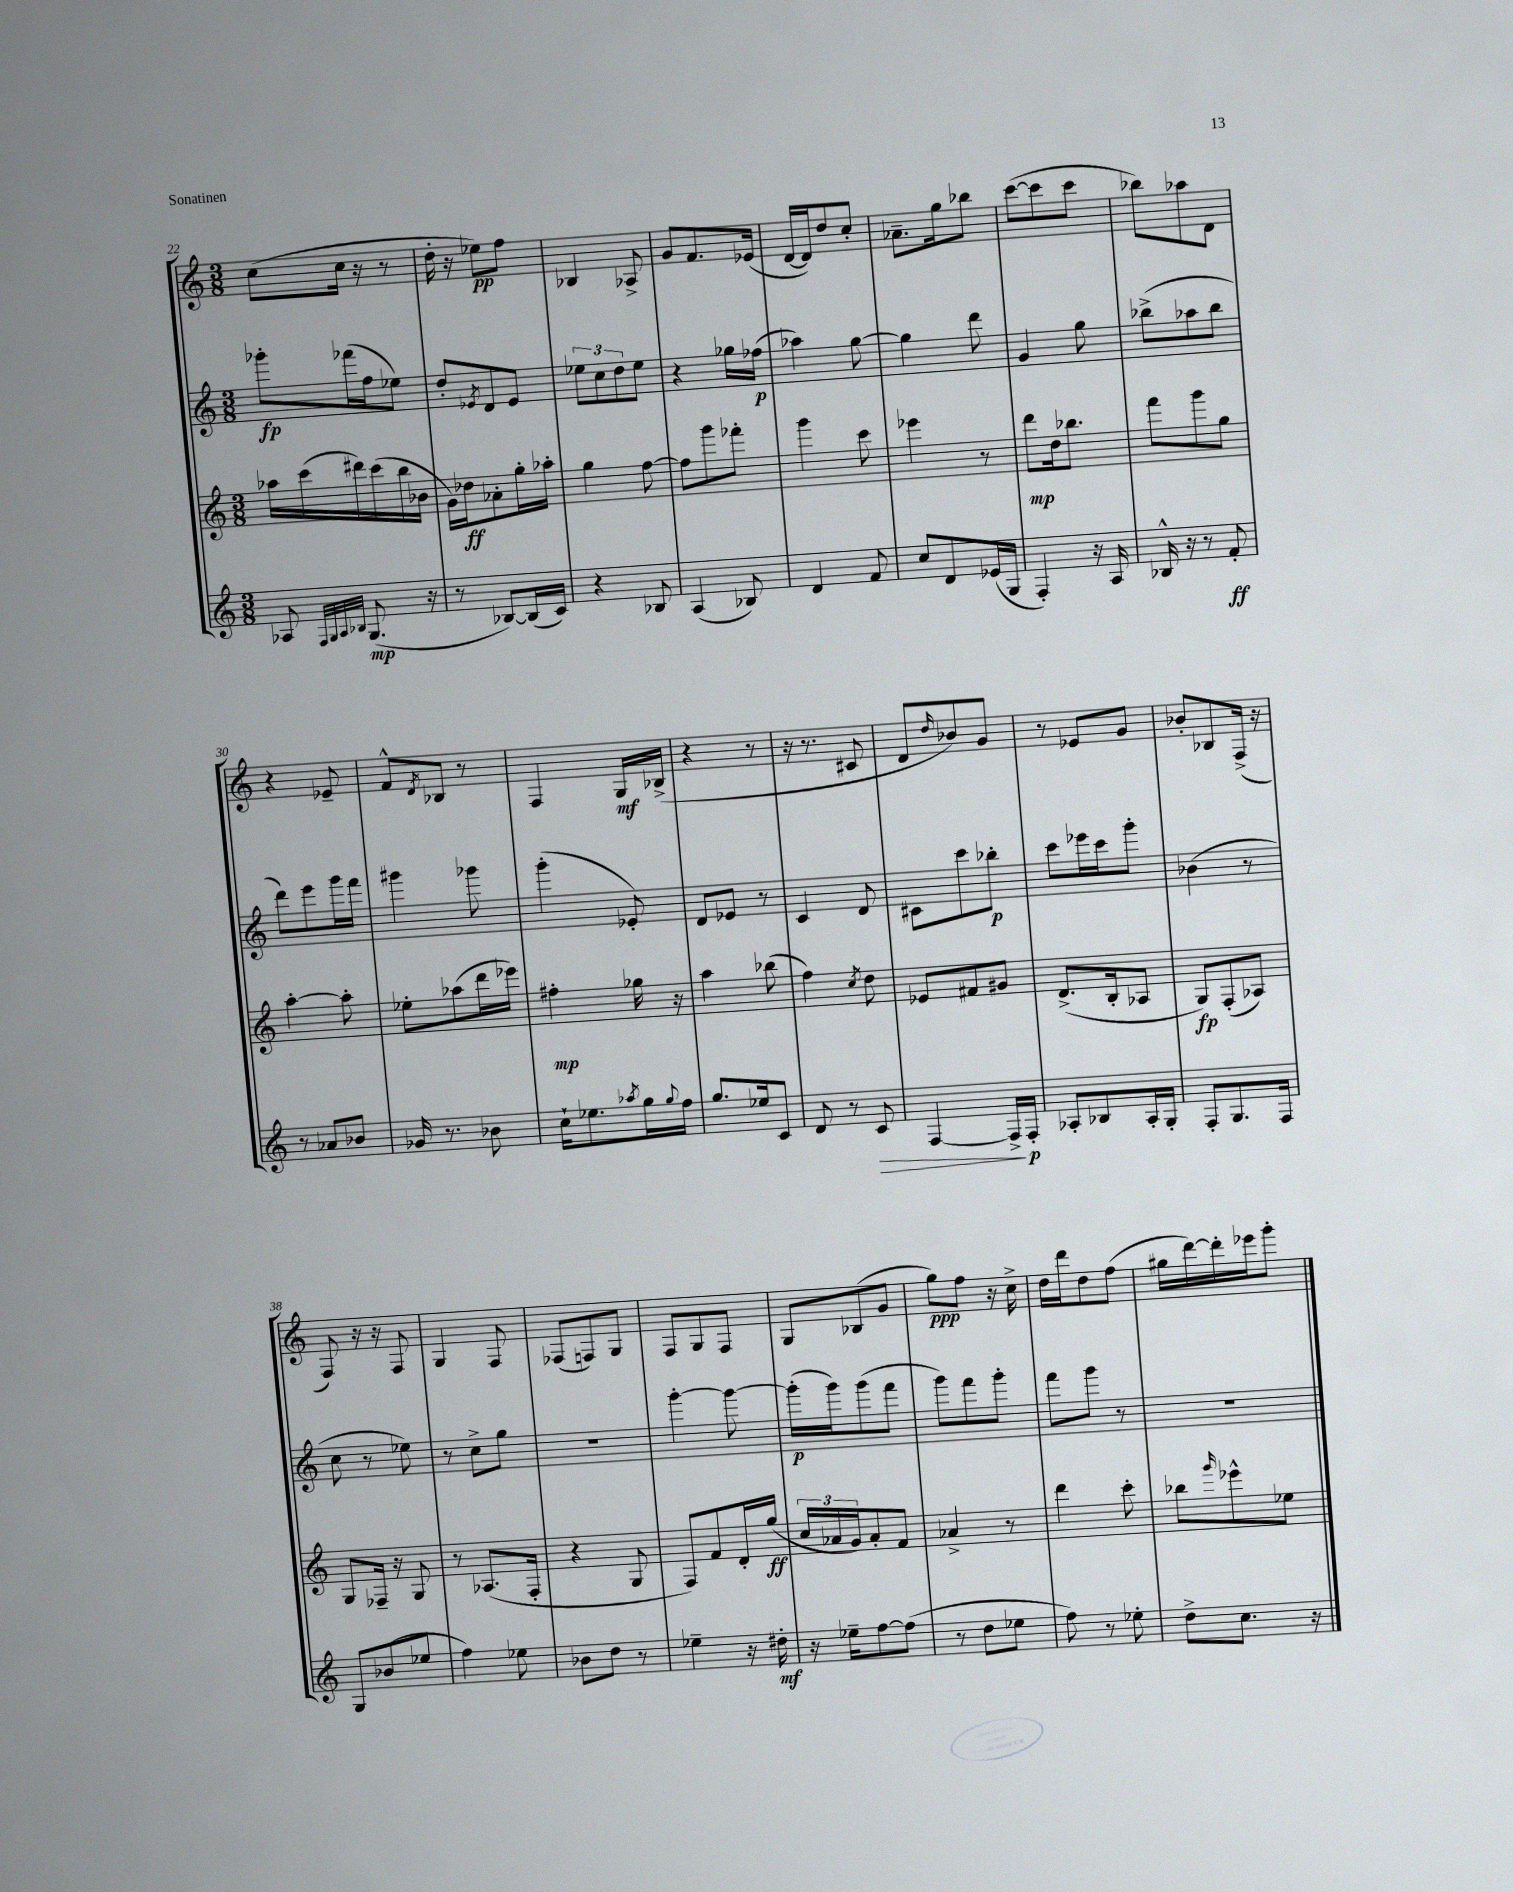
<<
\new StaffGroup <<
\new Staff = "s0" {
    \clef treble \key c \major \numericTimeSignature \time 3/8
    c''8( c''16 r16 r8 |
    d''16-. r16 ees''8\pp) f''8 |
    bes4 aes8-> |
    g'8 f'8. ees'16( |
    d'16~ d'16) d''8 c''8-. |
    aes'8.-- g''16 bes''8 |
    c'''8~( c'''8 c'''8 |
    bes''8) aes''8 d'8 |
    r4 ees'8-- |
    f'8-^ \acciaccatura { d'8 } bes8 r8 |
    f4 g16\mf bes16->( |
    r4 r8 |
    r16 r8. cis'8 |
    d'8 \grace { d''16 } bes'8) g'8 |
    r8 ees'8 g'8 |
    bes'8-. bes8 f16->( r16 |
    f8) r16 r16 f8 |
    g4 f8 |
    fes8( f8) g8 |
    f8 g8 f8 |
    g8 bes8( g'8 |
    g''8\ppp) f''8 r16 c''16-> |
    d''16 d'''16 d''8 f''8( |
    gis''16 d'''16~) d'''16-. ees'''16 g'''8-. \bar "|." |
}
\new Staff = "s1" {
    \clef treble \key c \major \numericTimeSignature \time 3/8
    ges'''8-.\fp fes'''16( f''16 ees''8) |
    d''8-. \acciaccatura { ees'8 } d'8 ees'8 |
    \tuplet 3/2 { ees''8 c''8 d''8 } ees''8 |
    r4 ges''16 fes''16\p( |
    aes''4) g''8~ |
    g''4 d'''8 |
    g'4 g''8 |
    bes''8->( aes''8 bes''8 |
    d'''8) e'''8 g'''16 f'''16 |
    gis'''4 ges'''8 |
    g'''4-.( ees'8-.) |
    d'8 ees'8 r8 |
    c'4 d'8 |
    cis'8 c'''8 bes''8-.\p |
    c'''8 ees'''16 c'''16 g'''8-. |
    bes'4( r8 |
    c''8 r8 ees''8) |
    r8 c''8-> g''8 |
    R4. |
    g'''4~-. g'''8~ |
    g'''16-.\p( g'''16) g'''8( f'''8 |
    g'''8) f'''8 g'''8-. |
    f'''8 g'''8 r8 |
    R4. \bar "|." |
}
\new Staff = "s2" {
    \clef treble \key c \major \numericTimeSignature \time 3/8
    aes''16 c'''16( dis'''16) c'''16( b''16 bes'16 |
    g'16) des''16\ff aes'8-. g''16-. aes''16-. |
    g''4 f''8~ |
    f''8 g'''8 fes'''8-. |
    g'''4 c'''8 |
    ees'''4 r8 |
    d'''8\mp d''16 bes''8. |
    f'''8 g'''8 g''8 |
    a''4~-. a''8-. |
    ees''8-. aes''8( d'''16 ees'''16) |
    fis''4-.\mp ges''16 r16 |
    a''4 bes''8( |
    f''4) \acciaccatura { c''8 } d''8 |
    ees'8 fis'8 gis'8 |
    d'8.->( b16-. aes8 |
    g8\fp) f8-.( aes8) |
    g8 fes16-- r16 g8 |
    r8 aes8.( f16-. |
    r4 g8 |
    f8) f'8 d'16-. g''16\ff( |
    \tuplet 3/2 { c''16 aes'16 g'16) } aes'8-. f'8 |
    aes'4-> r8 |
    d'''4 c'''8-. |
    bes''8 \grace { g'''16 } ees'''8-^ ees''8 \bar "|." |
}
\new Staff = "s3" {
    \clef treble \key c \major \numericTimeSignature \time 3/8
    aes8 \grace { f32 g32 aes32 bes32 } g8.\mp( r16 |
    r8 bes8~) bes16( c'16) |
    r4 bes8 |
    a4( bes8) |
    d'4 f'8 |
    c''8 d'8 ees'16( g16 |
    f4-.) r16 a16 |
    bes16-^ r16 r8 f'8-.\ff |
    r8 aes'8 bes'8 |
    ges'16 r8. bes'8 |
    c''16-! ees''8. \acciaccatura { aes''8 } g''16 \appoggiatura { g''8 } f''16 |
    g''8. ees''16 c'8 |
    d'8 r8 c'8\> |
    f4~ f16->\! f16-.\p |
    aes8-. bes8 aes16-. g16-. |
    f8-. g8. f16 |
    g8 bes'8( ees''8 |
    f''4) ees''8 |
    bes'8 d''8 r8 |
    ees''4-- r16 dis''16-.\mf |
    r16 ees''16-- f''8~ f''8( |
    r8 d''8 ees''8 |
    f''8) r8 ees''8-. |
    d''8-> c''8. r16 \bar "|." |
}
>>
>>
\layout { \context { \Score currentBarNumber = #22 } }
